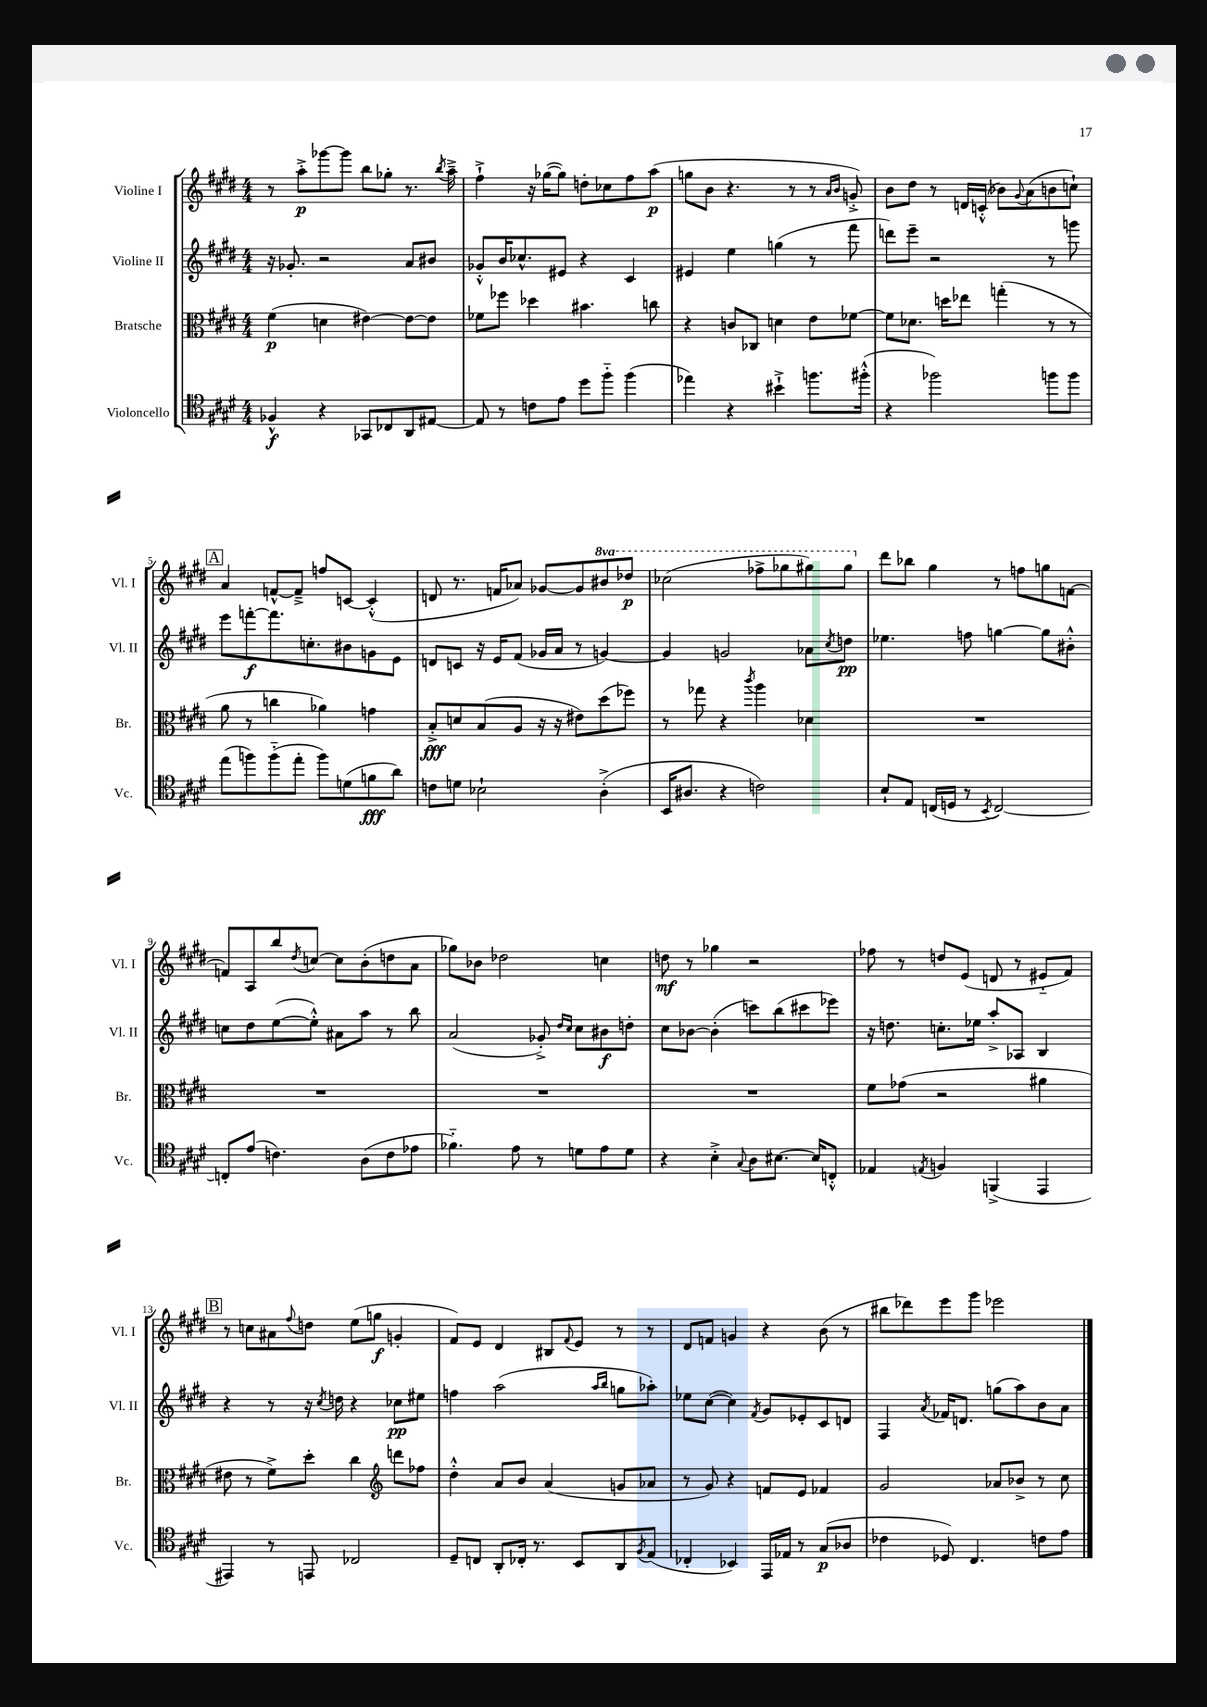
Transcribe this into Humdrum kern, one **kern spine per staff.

**kern	**dynam	**kern	**dynam	**kern	**dynam	**kern	**dynam
*part4	*part4	*part3	*part3	*part2	*part2	*part1	*part1
*staff4	*staff4	*staff3	*staff3	*staff2	*staff2	*staff1	*staff1
*I"Violoncello	*	*I"Bratsche	*	*I"Violine II	*	*I"Violine I	*
*I'Vc.	*	*I'Br.	*	*I'Vl. II	*	*I'Vl. I	*
*clefC4	*	*clefC3	*	*clefG2	*	*clefG2	*
*k[f#c#g#d#]	*	*k[f#c#g#d#]	*	*k[f#c#g#d#]	*	*k[f#c#g#d#]	*
*M4/4	*	*M4/4	*	*M4/4	*	*M4/4	*
=1	=1	=1	=1	=1	=1	=1	=1
4F-X^^/	f	(4f#\	p	16r	.	8r	.
.	.	.	.	8.g-X'/	.	.	.
.	.	.	.	.	.	8aa'^\L	p
4r	.	4dn\	.	2r	.	[8ggg-X\	.
.	.	.	.	.	.	8ggg-\J]	.
8GG-X/L	.	[4e#X\)	.	.	.	8bb\L	.
8C-X/	.	.	.	.	.	8gg-X'\J	.
8AA/	.	8e#\L_	.	8a/L	.	8.r	.
[8E#X/J	.	8e#\J]	.	8b#X/J	.	.	.
.	.	.	.	.	.	8qbb/	.
.	.	.	.	.	.	16aa~^\	.
=2	=2	=2	=2	=2	=2	=2	=2
8E#/]	.	8f-X\L	.	8g-X'^^/L	.	4ff#`^\	.
8r	.	8ff-X\J	.	16b/K	.	.	.
.	.	.	.	8.cc-X^^/	.	.	.
8cn\L	.	4dd-X\	.	.	.	16r	.
.	.	.	.	.	.	([16gg-X\KL	.
8e\J	.	.	.	8e#X/J	.	8gg-\J])	.
8dd#\L	.	4.b#X\	.	4r	.	8ddn'\L	.
8ff#\J	.	.	.	.	.	8cc-X\	.
(4ff#\	.	.	.	4c#/	.	8ff#\	.
.	.	8ccn\	.	.	.	(8aa\J	p
=3	=3	=3	=3	=3	=3	=3	=3
4ee-X\)	.	4r	.	4e#X/	.	8ggn\L	.
.	.	.	.	.	.	8b\J	.
4r	.	8cn/L	.	4ee\	.	4.r	.
.	.	8C-X/J	.	.	.	.	.
4b#X`^\	.	4dn\	.	(4ggn\	.	.	.
.	.	.	.	.	.	8r	.
8.ffn\L	.	8e\L	.	8r	.	8r	.
.	.	.	.	.	.	16qqa/LL	.
.	.	.	.	.	.	16qqb/JJ	.
.	.	[8f-X\J	.	8fff#\	.	8gn'^/)	.
(16ff#X'^^\Jk	.	.	.	.	.	.	.
=4	=4	=4	=4	=4	=4	=4	=4
4r	.	8f-\L]	.	8dddn\L)	.	8b\L	.
.	.	8.d-X\J	.	8eee~\J	.	8dd#\J	.
2ff-X\)	.	.	.	2r	.	8r	.
.	.	16ddn\KL	.	.	.	.	.
.	.	8ee-X\J	.	.	.	16dn/LL	.
.	.	.	.	.	.	(16cn'^^/JJ	.
.	.	(4ggn'\	.	.	.	8b-X\L)	.
.	.	.	.	.	.	8qqg#/	.
.	.	.	.	.	.	(8a\	.
8ffn\L	.	8r	.	8r	.	8bn\	.
8ff\J	.	8r	.	8gggn\	.	8ccn`\J)	.
!!LO:LB:g=z
!!LO:REH:place=s1:t=A
=5	=5	=5	=5	=5	=5	=5	=5
(8ee\L	.	8a\	.	8eee\L	.	4a/	.
8ffn\)	.	8r	.	[8fffn'\	f	.	.
(8ff\	.	4ccn\	.	8.fff\]	.	[8fn^^/L	.
8ee'\J	.	.	.	.	.	8f~^/J]	.
.	.	.	.	8.ccn'\	.	.	.
8ff\L)	.	4a-X\)	.	.	.	8ffn/L	.
(8dn\	.	.	.	8b#X\	.	[8cn/J	.
8fn\	fff	4gn\	.	8gn\	.	(4c'^^/]	.
8a\J)	.	.	.	8e\J	.	.	.
=6	=6	=6	=6	=6	=6	=6	=6
8cn\L	.	8B'^/L	fff	8dn/L	.	8dn/	.
8dn\J	.	8dn/	.	8cn/J	.	8.r	.
2B-X`\	.	(8B/	.	16r	.	.	.
.	.	.	.	16e/KL	.	16fn/KL	.
.	.	8A/J	.	(8f#/J	.	8a-X/J)	.
.	.	16r	.	16g-X/LL	.	[8g-X/L	.
.	.	16r	.	16a/JJ	.	.	.
.	.	8e#X\L)	.	8r	.	8g-/]	.
*	*	*	*	*	*	*8va	*
(4A'^\	.	(8dd#\	.	[4gn/)	.	8bb#X/	.
.	.	8ff-X\J)	.	.	.	8ddd-X/J	p
=7	=7	=7	=7	=7	=7	=7	=7
16BB/KL	.	8r	.	4g/]	.	(2ccc-X\	.
8.A#X/J	.	.	.	.	.	.	.
.	.	8gg-X\	.	.	.	.	.
4r	.	4r	.	2gn/	.	.	.
.	.	8qccc#/	.	.	.	.	.
2cn\)	.	4aa\	.	.	.	8fff-X^\L	.
.	.	.	.	.	.	8ggg-X\	.
.	.	4d-X\	.	8a-X\L	.	8ggg#X\)	.
.	.	.	.	8qcc#/	.	.	.
.	.	.	.	8ddn\J	pp	8ggg#\J	.
=8	=8	=8	=8	=8	=8	=8	=8
*	*	*	*	*	*	*X8va	*
8B`/L	.	1r	.	4.ee-X\	.	8ddd#\L	.
8E/J	.	.	.	.	.	8bb-X\J	.
(16Cn/LL	.	.	.	.	.	4gg#\	.
16Dn/JJ	.	.	.	.	.	.	.
8r	.	.	.	8ffn\	.	.	.
8qBB/	.	.	.	.	.	.	.
[2C/)	.	.	.	[4ggn\	.	8r	.
.	.	.	.	.	.	8ffn\L	.
.	.	.	.	8gg\L]	.	8ggn\	.
.	.	.	.	8b#X'^^\J	.	[8fn\J	.
!!LO:LB:g=z
=9	=9	=9	=9	=9	=9	=9	=9
8Cn'/L]	.	1r	.	8ccn\L	.	8fn/L]	.
(8e/J	.	.	.	8dd#\	.	8A/	.
4.cn\)	.	.	.	([8ee\	.	8bb/	.
.	.	.	.	.	.	8qdd#/	.
.	.	.	.	8ee'^^\J])	.	[8ccn/J	.
.	.	.	.	8a#X\L	.	8cc\L]	.
(8A\L	.	.	.	8aa\J	.	(8b'\	.
8c\	.	.	.	8r	.	8ddn\	.
8e-X\J	.	.	.	8bb\	.	8a\J	.
=10	=10	=10	=10	=10	=10	=10	=10
4.f-X\)	.	1r	.	(2a/	.	8gg-X\L)	.
.	.	.	.	.	.	8b-X\J	.
.	.	.	.	.	.	2dd-X\	.
8e\	.	.	.	.	.	.	.
8r	.	.	.	8g-X'^/)	.	.	.
.	.	.	.	16qqdd#/LL	.	.	.
.	.	.	.	16qqcc#/JJ	.	.	.
8dn\L	.	.	.	8cc#\L	.	.	.
8e\	.	.	.	8b#X\	f	4ccn\	.
8d\J	.	.	.	8ddn'\J	.	.	.
=11	=11	=11	=11	=11	=11	=11	=11
4r	.	1r	.	8cc#\L	.	8ddn\	mf
.	.	.	.	[8b-X\J	.	8r	.
4B'^\	.	.	.	(4b-'\]	.	4gg-X\	.
8qqG#/	.	.	.	.	.	.	.
8A\L	.	.	.	8cccn\L)	.	2r	.
[8.B#X\J	.	.	.	(8bb\	.	.	.
.	.	.	.	8ccc#X\	.	.	.
16B#/KL]	.	.	.	.	.	.	.
8Cn'^^/J	.	.	.	8eee-X\J)	.	.	.
=12	=12	=12	=12	=12	=12	=12	=12
4E-X/	.	8f#\L	.	16r	.	8ff-X\	.
.	.	.	.	8.ddn\	.	.	.
.	.	(8g-X\J	.	.	.	8r	.
8qEn/	.	.	.	.	.	.	.
4Fn/	.	2r	.	8.ccn'\L	.	8ddn/L	.
.	.	.	.	.	.	(8e/J	.
.	.	.	.	16ee-X\Jk	.	.	.
(4FFn^/	.	.	.	8aa'^/L	.	8dn/	.
.	.	.	.	8A-X/J	.	8r	.
4EE/	.	4a#X\	.	4B/	.	8e#X/L	.
.	.	.	.	.	.	8f#/J)	.
!!LO:LB:g=z
!!LO:REH:place=s1:t=B
=13	=13	=13	=13	=13	=13	=13	=13
4EE#X/)	.	8e#X\	.	4r	.	8r	.
.	.	8r	.	.	.	8ccn\L	.
8r	.	8f#^\L)	.	8r	.	8a#X\	.
.	.	.	.	.	.	8qqff#/	.
8EEn/	.	8dd#'\J	.	16r	.	8ddn\J	.
.	.	.	.	8qcc#/	.	.	.
.	.	.	.	16ddn\	.	.	.
2C-X/	.	4cc#\	.	4r	.	(8ee\L	.
.	.	.	.	.	.	8ggn\J	f
*	*	*clefG2	*	*	*	*	*
.	.	8dddn\L	.	8cc-X\L	pp	4gn'/	.
.	.	8ff-X\J	.	8ee#X\J	.	.	.
=14	=14	=14	=14	=14	=14	=14	=14
8D#~/L	.	4dd#'^^\	.	4ffn\	.	8f#/L)	.
8Cn/J	.	.	.	.	.	8e/J	.
8AA'/L	.	8a/L	.	(2aa\	.	4d#/	.
16C-X'/Jk	.	8b/J	.	.	.	.	.
8.r	.	.	.	.	.	.	.
.	.	(4a/	.	.	.	8B#X/L	.
.	.	.	.	.	.	8qqf#/	.
8BB/L	.	.	.	.	.	8e/J	.
.	.	.	.	16qqaa/LL	.	.	.
.	.	.	.	16qqbb/JJ	.	.	.
8AA/	.	8gn/L	.	8ggn\L	.	8r	.
8qF#/	.	.	.	.	.	.	.
(8E/J	.	8a-X/J	.	8aa-X'\J)	.	8r	.
=15	=15	=15	=15	=15	=15	=15	=15
4C-X'/	.	8r	.	8ee-X\L	.	8d#/L	.
.	.	8g#/)	.	([8cc#\J	.	8fn/J	.
4BB-X/)	.	4r	.	4cc#\])	.	4gn/	.
.	.	.	.	8qf#/	.	.	.
16EE/LL	.	8fn/L	.	8g#/L	.	4r	.
16E-X/JJ	.	.	.	.	.	.	.
8r	.	8e/J	.	8e-X'/	.	.	.
(8G#/L	p	4f-X/	.	8c#/	.	(8b\	.
8A-X/J	.	.	.	8dn/J	.	8r	.
=16	=16	=16	=16	=16	=16	=16	=16
4c-X\	.	2g#/	.	4F#/	.	8bb#X\L	.
.	.	.	.	.	.	8ddd-X\)	.
.	.	.	.	8qa/	.	.	.
8D-X/)	.	.	.	16f-X/KL	.	8eee\	.
.	.	.	.	8.dn/J	.	.	.
4.C#/	.	.	.	.	.	8ggg#\J	.
.	.	8a-X/L	.	(8ggn\L	.	2eee-X\	.
.	.	8b-X^/J	.	8aa\)	.	.	.
8cn\L	.	8r	.	8b\	.	.	.
8e\J	.	8cc#\	.	8a\J	.	.	.
==	==	==	==	==	==	==	==
*-	*-	*-	*-	*-	*-	*-	*-
